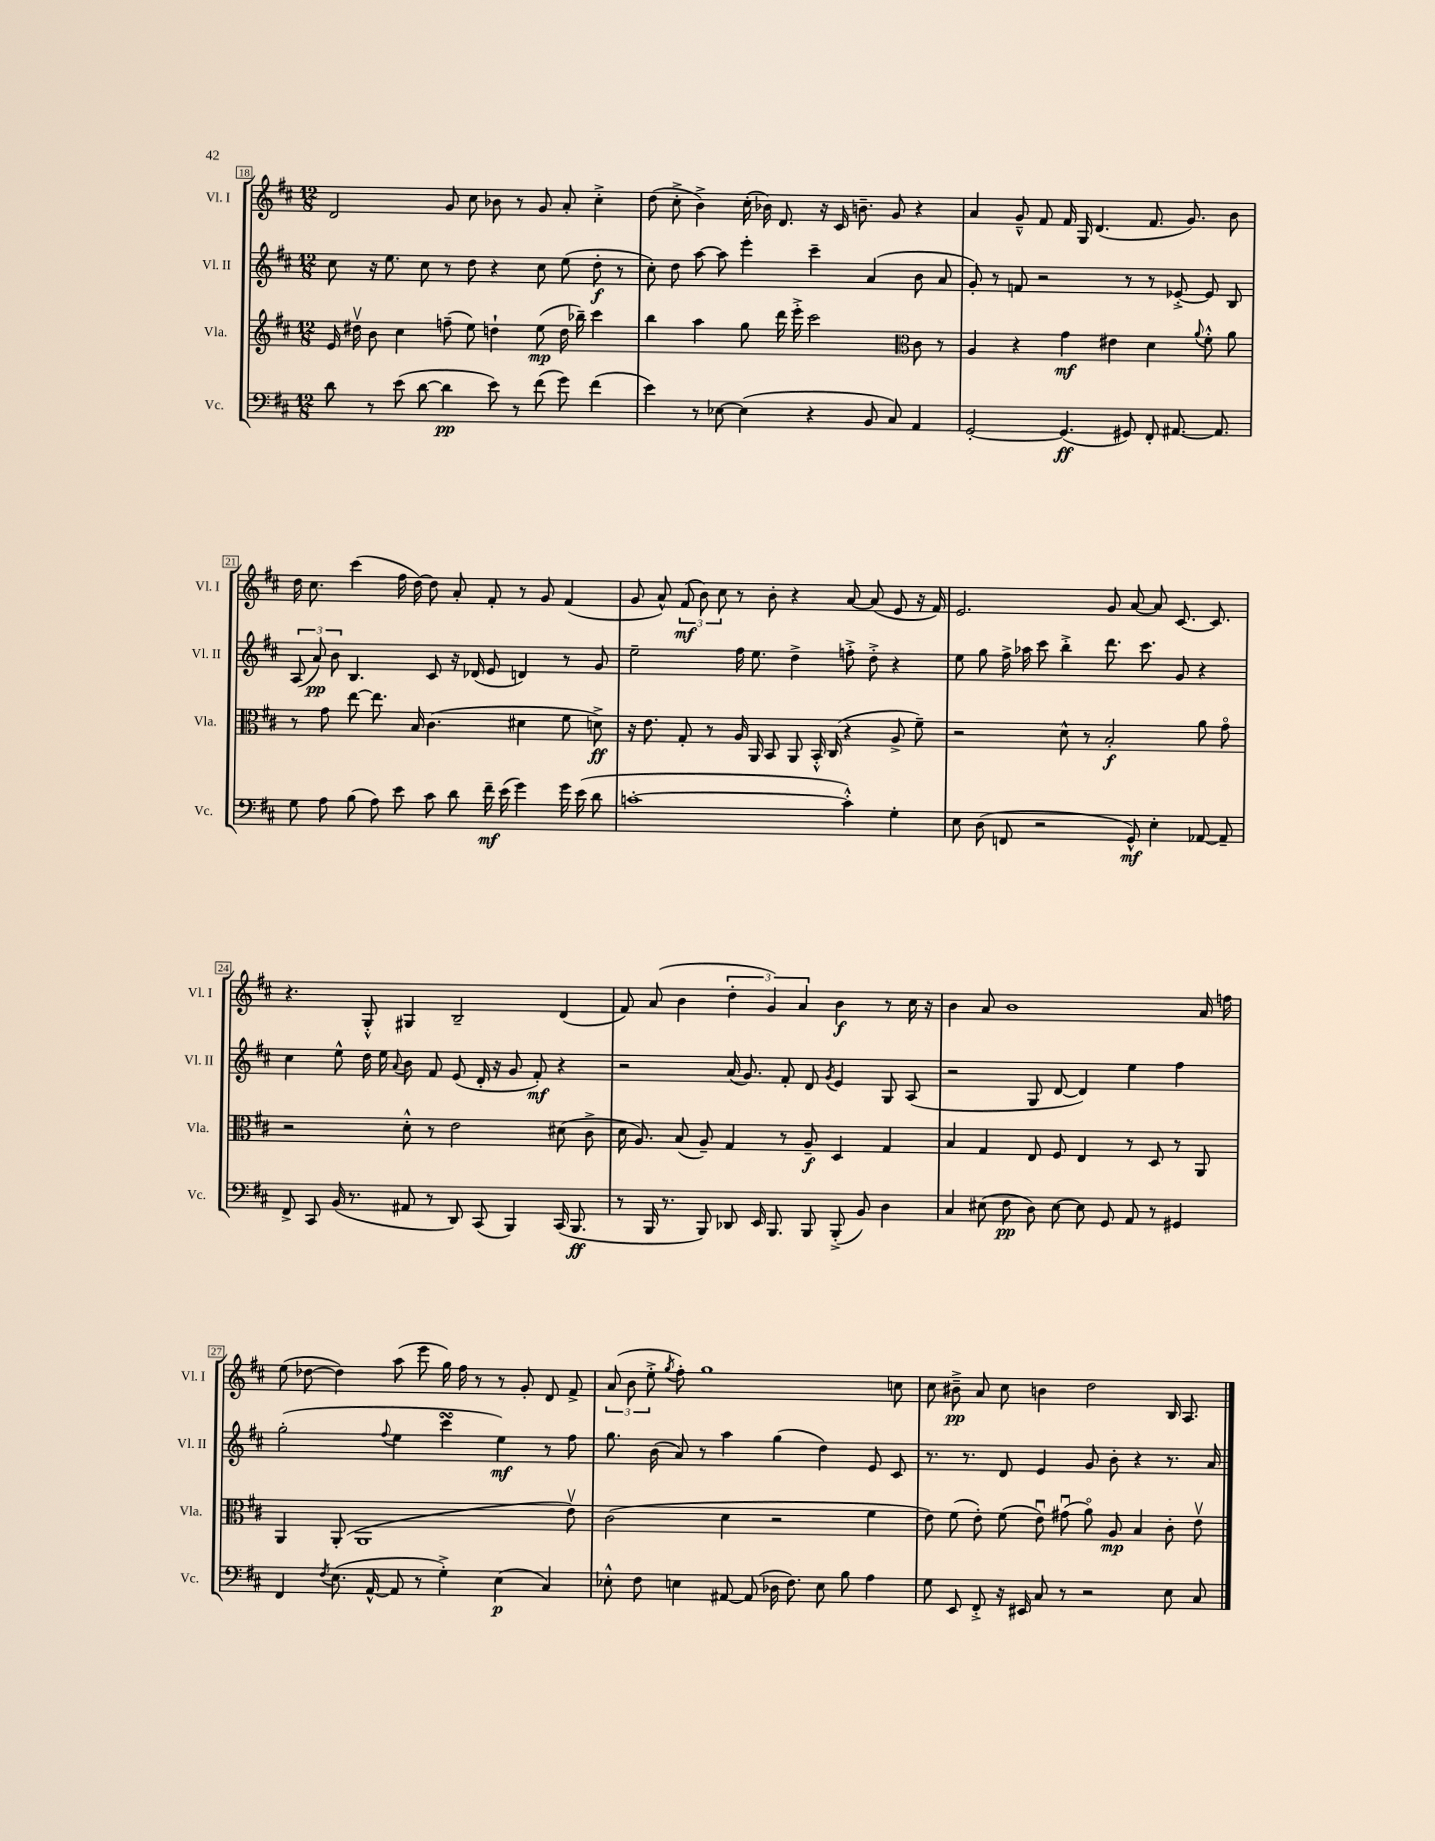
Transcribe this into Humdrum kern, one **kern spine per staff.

**kern	**kern	**kern	**kern
*staff4	*staff3	*staff2	*staff1
*clefF4	*clefG2	*clefG2	*clefG2
*k[f#c#]	*k[f#c#]	*k[f#c#]	*k[f#c#]
*M12/8	*M12/8	*M12/8	*M12/8
8d	16e	8cc#	2d
.	16dd#v	.	.
8r	8b	16r	.
.	.	8.ee	.
(8e	4cc#	.	.
[8d	.	8cc#	.
4d]	(8ff~	8r	8g
.	8ee)	8dd	8cc#
8e)	4dd`	4r	8b-
8r	.	.	8r
(8f#	(8ee	8cc#	8g
8g)	16dd	(8ee	8a'
.	16bb-~)	.	.
(4f#	4ccc#	8dd'	4cc#'^
.	.	8r	.
=	=	=	=
4e)	4bb	8cc#')	(8dd
.	.	8dd	8cc#'^
8r	4aa	[8aa	4b^)
[8E-	.	8aa]	.
(4E-]	8gg	4eee'	(16cc#'
.	.	.	16b-)
.	16ddd	.	8.d
.	16eee'^	.	.
4r	2ccc#	4ccc#~	.
.	.	.	16r
.	.	.	16c#
.	.	.	8.b~
8BB	.	(4a	.
8C#)	.	.	8g
*	*clefC3	*	*
4AA	8c#	8b	4r
.	8r	8a	.
=	=	=	=
[2GG'	4A	8g')	4a
.	.	8r	.
.	4r	8f	8g~^^
.	.	2r	8f#
(4.GG]	4g	.	16f#
.	.	.	16G
.	.	.	(4.d
.	4e#	.	.
8GG#)	.	8r	.
8FF#'	4d	8r	8.f#
[8.AA#	.	[8e-'^	.
.	.	.	8.g)
.	8qqa	.	.
.	8f#'^^	8e-]	.
8.AA#]	.	.	.
.	8a	8B	8b
=	=	=	=
8G	8r	(12A	16dd
.	.	.	8.cc#
.	.	12a)	.
8A	8g	.	.
.	.	12b	.
(8B	[8ee	4.B	(4ccc#
8A)	8.ee]	.	.
8e	.	.	16ff#
.	16B	.	[16dd)
8c#	(4.c#	8c#	8dd]
8d	.	16r	8a'
.	.	(16d-	.
16f#~	.	8e	8f#'
(16e	.	.	.
4g)	4d#	4d)	8r
.	.	.	8g
16g	8f#	8r	(4f#
(16e	.	.	.
8d	8d^)	8g	.
=	=	=	=
[1c'	16r	2ee~	8g
.	8.e	.	.
.	.	.	8a^^)
.	8G'	.	(12f#
.	.	.	12b)
.	8r	.	.
.	.	.	12cc#
.	16A	16ff#	8r
.	16AA	8.ee	.
.	8BB	.	8b'
.	8AA	4dd^	4r
.	16BB'^^	.	.
.	(16C#	.	.
4c'^^])	4r	8ff'^	[8a
.	.	8dd'^	(8a]
4G'	8A^	4r	8e
.	8f#~)	.	16r
.	.	.	16f#)
=	=	=	=
8E	2r	8ee	2.e
(8D	.	8gg	.
8FF	.	16ff#^	.
.	.	16aa-	.
2r	.	8ccc#	.
.	8d^^	4bb'^	.
.	8r	.	.
.	2B'	8.ddd	8g
8GG^^)	.	.	[8a
.	.	8.ccc#	.
4E'	.	.	8a]
.	.	8g	[8.c#
[8AA-	8a	4r	.
.	.	.	8.c#]
8AA-~]	8go	.	.
=	=	=	=
8FF#^	2r	4cc#	4.r
8CC#	.	.	.
(16BB	.	8ee^^	.
8.r	.	.	.
.	.	16dd	8G'^^
.	.	16ee	.
.	.	8qqa	.
8AA#	8d'^^	8b	4G#
8r	8r	8f#	.
8DD)	2e	(8e	2B~
(8CC#	.	16d'	.
.	.	16r	.
4BBB)	.	8g	.
.	.	8f#')	.
(16CC#	(8d#	4r	(4d
8.BBB	.	.	.
.	8c#^	.	.
=	=	=	=
8r	16d	2r	8f#)
.	8.A)	.	.
16BBB	.	.	(8a
8.r	.	.	.
.	(8B	.	4b
8BBB)	8A~)	.	.
8DD-	4G	(16a	6dd'
.	.	8.g)	.
16EE	.	.	.
.	.	.	6g)
8.BBB	.	.	.
.	8r	8f#'	.
.	.	.	6a
8BBB	8A~	8d	.
.	.	8qg	.
(8BBB'^	4D	4e	4b
8BB)	.	.	.
4D	4G	8G	8r
.	.	(8A	16cc#
.	.	.	16r
=	=	=	=
4C#	4B	2r	4b
(8E#	4G	.	8a
8F#	.	.	1b
8D)	8E	8G	.
[8E#	8F#	[8d	.
8E#]	4E	4d])	.
8GG	.	.	.
8AA	8r	4ee	.
8r	8D	.	.
4GG#	8r	4ff#	.
.	8AA	.	16a
.	.	.	16ff
=	=	=	=
4FF#	4AA	(2gg'	(8ee
.	.	.	[8dd-
8qF#	.	.	.
(8.E	(8AA'	.	4dd-])
.	1AA	.	.
[16AA^^	.	.	.
.	.	8qqff#	.
8AA]	.	4ee	(8aa
8r	.	.	8eee
4G'^)	.	4ccc#	16gg)
.	.	.	16ff#
.	.	.	8r
(4E	.	4ee)	8r
.	.	.	8g'
4C#)	.	8r	8d
.	8ev)	8ff#	8f#^
=	=	=	=
8E-'^^	(2c#	8.gg	(12a
.	.	.	12b
8F#	.	.	.
.	.	.	12ee'^
.	.	(16b	.
.	.	.	8qgg
4E	.	8a)	8ff#')
.	.	8r	1gg
[8AA#	4d	4aa	.
(8AA#]	.	.	.
16D-	2r	(4gg	.
8.F#)	.	.	.
8E	.	4dd)	.
8B	.	.	.
4A	4f#	8e	.
.	.	8c#	8cc
=	=	=	=
8G	8e)	8.r	8cc#
8EE	(8f#	.	8b#~^
.	.	8.r	.
8FF#'^	8e')	.	8a
16r	(8f#	8d	8cc#
16EE#	.	.	.
8C#	8eu)	4e	4b
8r	(8g#u	.	.
2r	8ao)	8g	2dd
.	8A	8b'	.
.	4B	4r	.
8E	8c#'	8.r	16B
.	.	.	8.A
8C#	8ev	.	.
.	.	16a	.
==	==	==	==
*-	*-	*-	*-
